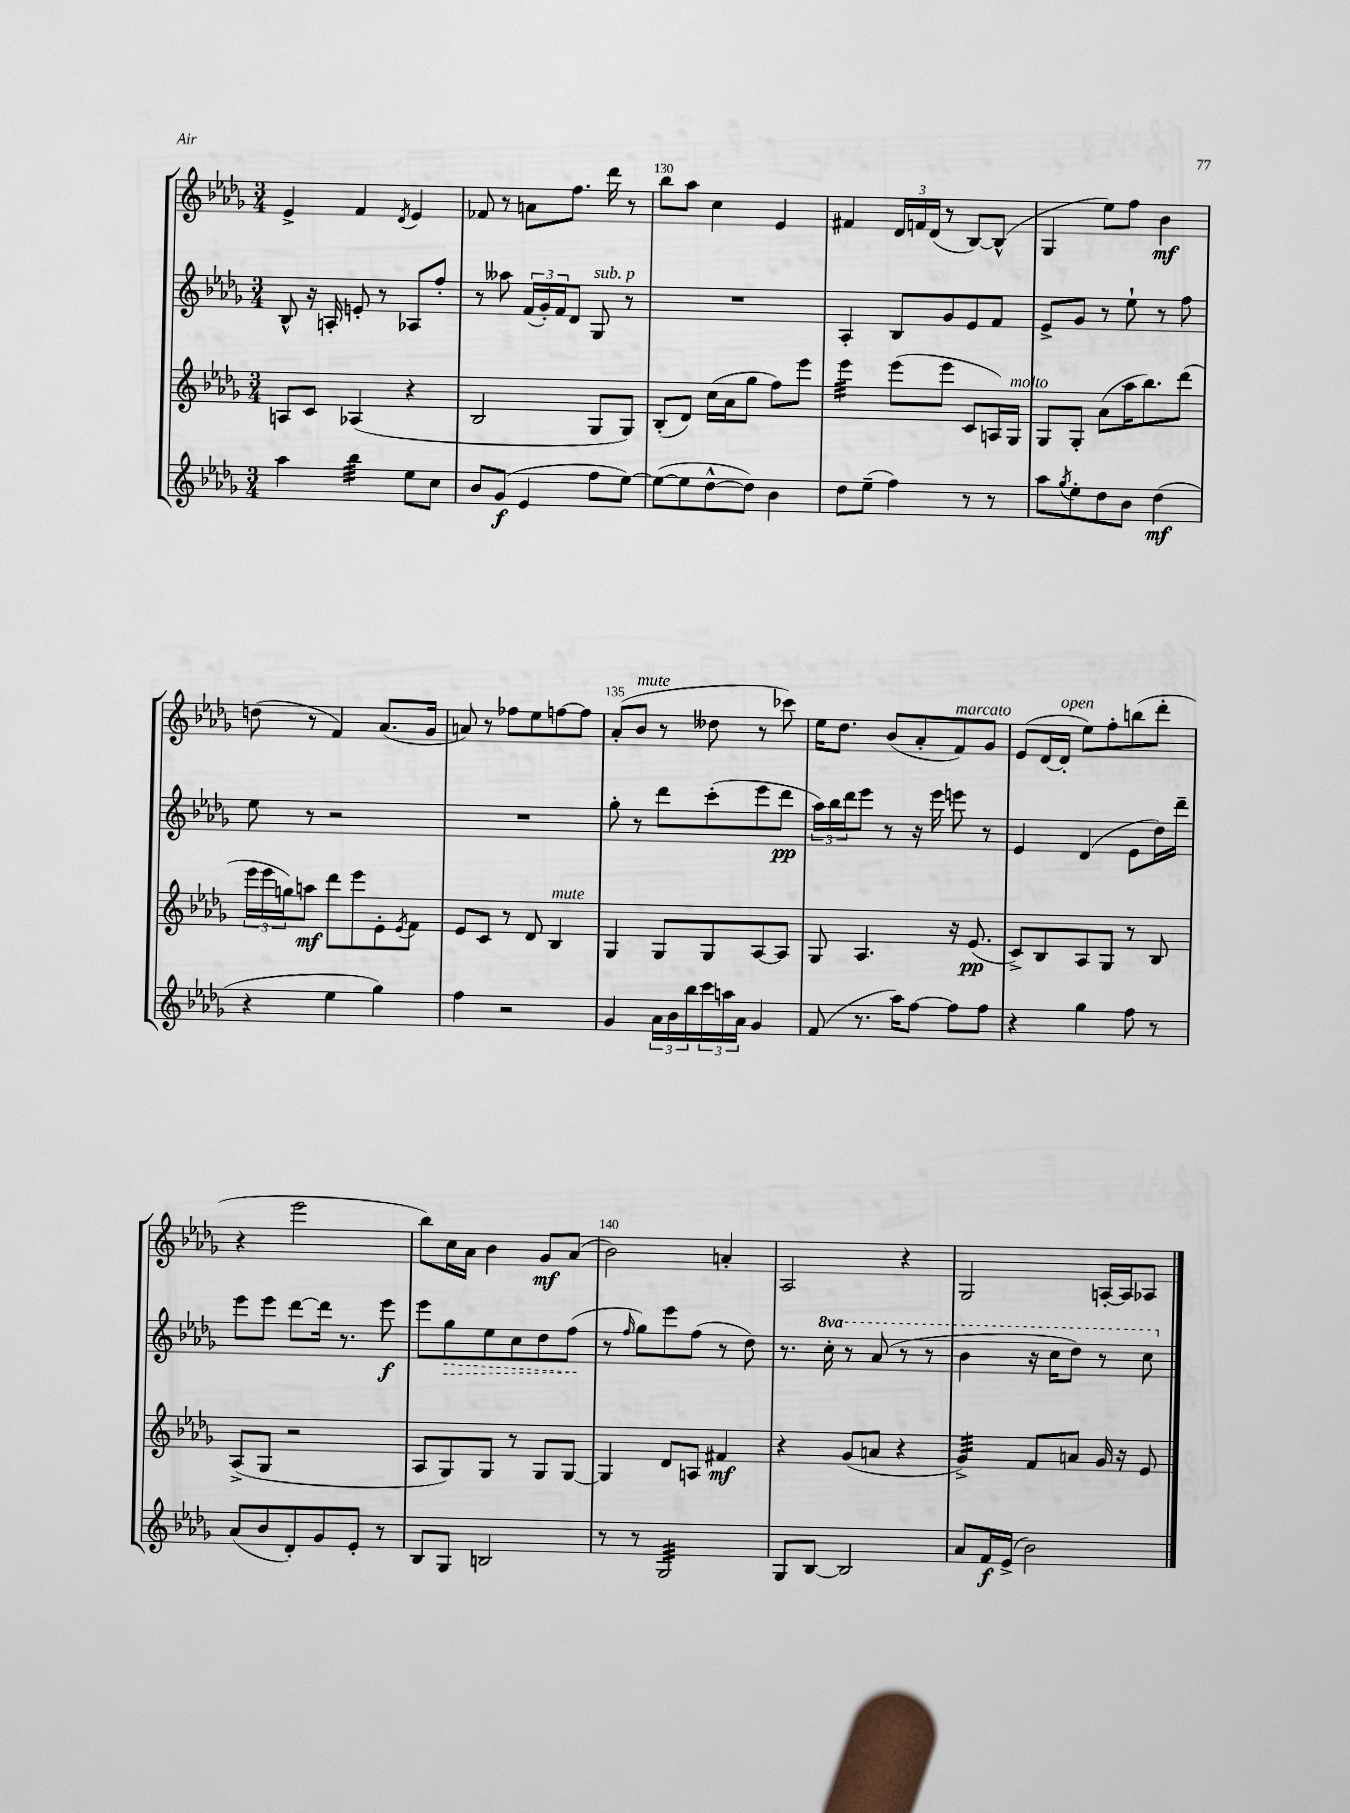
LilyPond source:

<<
\new StaffGroup <<
\new Staff = "s0" {
    \clef treble \key des \major \numericTimeSignature \time 3/4
    ees'4-> f'4 \acciaccatura { des'8 } ees'4 |
    fes'8 r8 a'8 f''8. des'''16 r8 |
    bes''8 aes''8 c''4 ees'4 |
    fis'4 \tuplet 3/2 { des'16 f'16 des'16( } r8 bes8~) bes8-^( |
    ges4 ees''8) f''8 bes'4\mf |
    d''8( r8 f'4) aes'8.( ges'16 |
    a'8) r8 fes''8 ees''8 f''8~ f''8 |
    aes'8-.( bes'8^\markup { \italic "mute" } r8 deses''8 r8 ces'''8) |
    ees''16 des''8. bes'8( aes'8-. f'8^\markup { \italic "marcato" }) ges'8 |
    ees'8( des'16~ des'16-.^\markup { \italic "open" } ees''8) f''8-. b''8( des'''8-. |
    r4 ees'''2 |
    bes''8) c''16 aes'16 bes'4 ges'8\mf aes'8( |
    bes'2) a'4-. |
    aes2 r4 |
    ges2 a16~-. a16 aes8 \bar "|." |
}
\new Staff = "s1" {
    \clef treble \key des \major \numericTimeSignature \time 3/4 \set Staff.ottavationMarkups = #ottavation-simple-ordinals
    bes8-^ r16 a16-. e'8-. r8 aes8 f''8-. |
    r8 aeses''8 \tuplet 3/2 { f'16( ges'16-.) f'16 } des'8 ges8^\markup { \italic "sub. p" } r8 |
    R2. |
    aes4-. bes8 ges'8 ees'8 f'8 |
    ees'8-> ges'8 r8 ees''8-! r8 f''8 |
    ees''8 r8 r2 |
    R2. |
    ges''8-. r8 des'''8 c'''8-.( ees'''8 des'''8\pp |
    \tuplet 3/2 { aes''16) bes''16 des'''16 } ees'''8 r8 r16 ees'''16 e'''8 r8 |
    ees'4 des'4( ees'8 des''16) des'''16-- |
    ees'''8 ees'''8 des'''8~ des'''16 r8. ees'''8\f |
    ees'''8 \once \override Hairpin.style = #'dashed-line ges''8\> ees''8 c''8 des''8 f''8\!( |
    r8 \grace { f''16 } ges''8) ees'''8 f''8( r8 des''8) |
    r8. \ottava #1 c'''16-. r8 aes''8( r8 r8 |
    bes''4 r16 c'''16 des'''8) r8 c'''8 \ottava #0 \bar "|." |
}
\new Staff = "s2" {
    \clef treble \key des \major \numericTimeSignature \time 3/4
    a8 c'8 aes4( r4 |
    bes2 ges8 ges8) |
    bes8-.( des'8) c''16( aes'16 ges''8 f''8) ees'''8 |
    ees'''4:32 ees'''8( ees'''8 c'8 a16) ges16^\markup { \italic "molto" } |
    ges8 ges8-. aes'8( aes''16 bes''8.) des'''8( |
    \tuplet 3/2 { ees'''16 ees'''16 g''16) } a''8\mf des'''8 ees'''8 ees'8-. \acciaccatura { ees'8 } f'8 |
    ees'8 c'8 r8 des'8 bes4^\markup { \italic "mute" } |
    ges4 ges8 ges8 aes8~ aes8 |
    ges8 aes4. r16 ees'8.\pp( |
    c'8->) bes8 aes8 ges8 r8 bes8 |
    aes8->( ges8 r2 |
    aes8 ges8) ges8 r8 ges8 ges8~ |
    ges4 des'8 a8 fis'4\mf |
    r4 ges'8( a'8 r4 |
    ges'4:32->) f'8 a'8 ges'16 r16 ees'8 \bar "|." |
}
\new Staff = "s3" {
    \clef treble \key des \major \numericTimeSignature \time 3/4
    aes''4 bes''4:32 ees''8 c''8 |
    bes'8 ges'8\f( ees'4 f''8 ees''8~) |
    ees''8~( ees''8 des''8~-^ des''8) bes'4 |
    des''8 ees''8--( f''4) r8 r8 |
    aes''8 \acciaccatura { ges''8 } ees''8-. des''8 bes'8 des''4\mf( |
    r4 ees''4 ges''4) |
    f''4 r2 |
    ges'4 \tuplet 3/2 { aes'16 bes'16 bes''16 } \tuplet 3/2 { c'''16 a''16 aes'16 } ges'4 |
    f'8( r8. aes''16) f''8~ f''8 f''8 |
    r4 ges''4 f''8 r8 |
    aes'8( bes'8 des'8-.) ges'8 ees'8-. r8 |
    bes8 ges8 b2 |
    r8 r8 ges2:32 |
    ges8 bes8~ bes2 |
    aes'8 f'16\f ees'16->( bes'2) \bar "|." |
}
>>
>>
\layout { \context { \Score currentBarNumber = #128 \override BarNumber.break-visibility = ##(#f #t #t) barNumberVisibility = #(every-nth-bar-number-visible 5) } }
